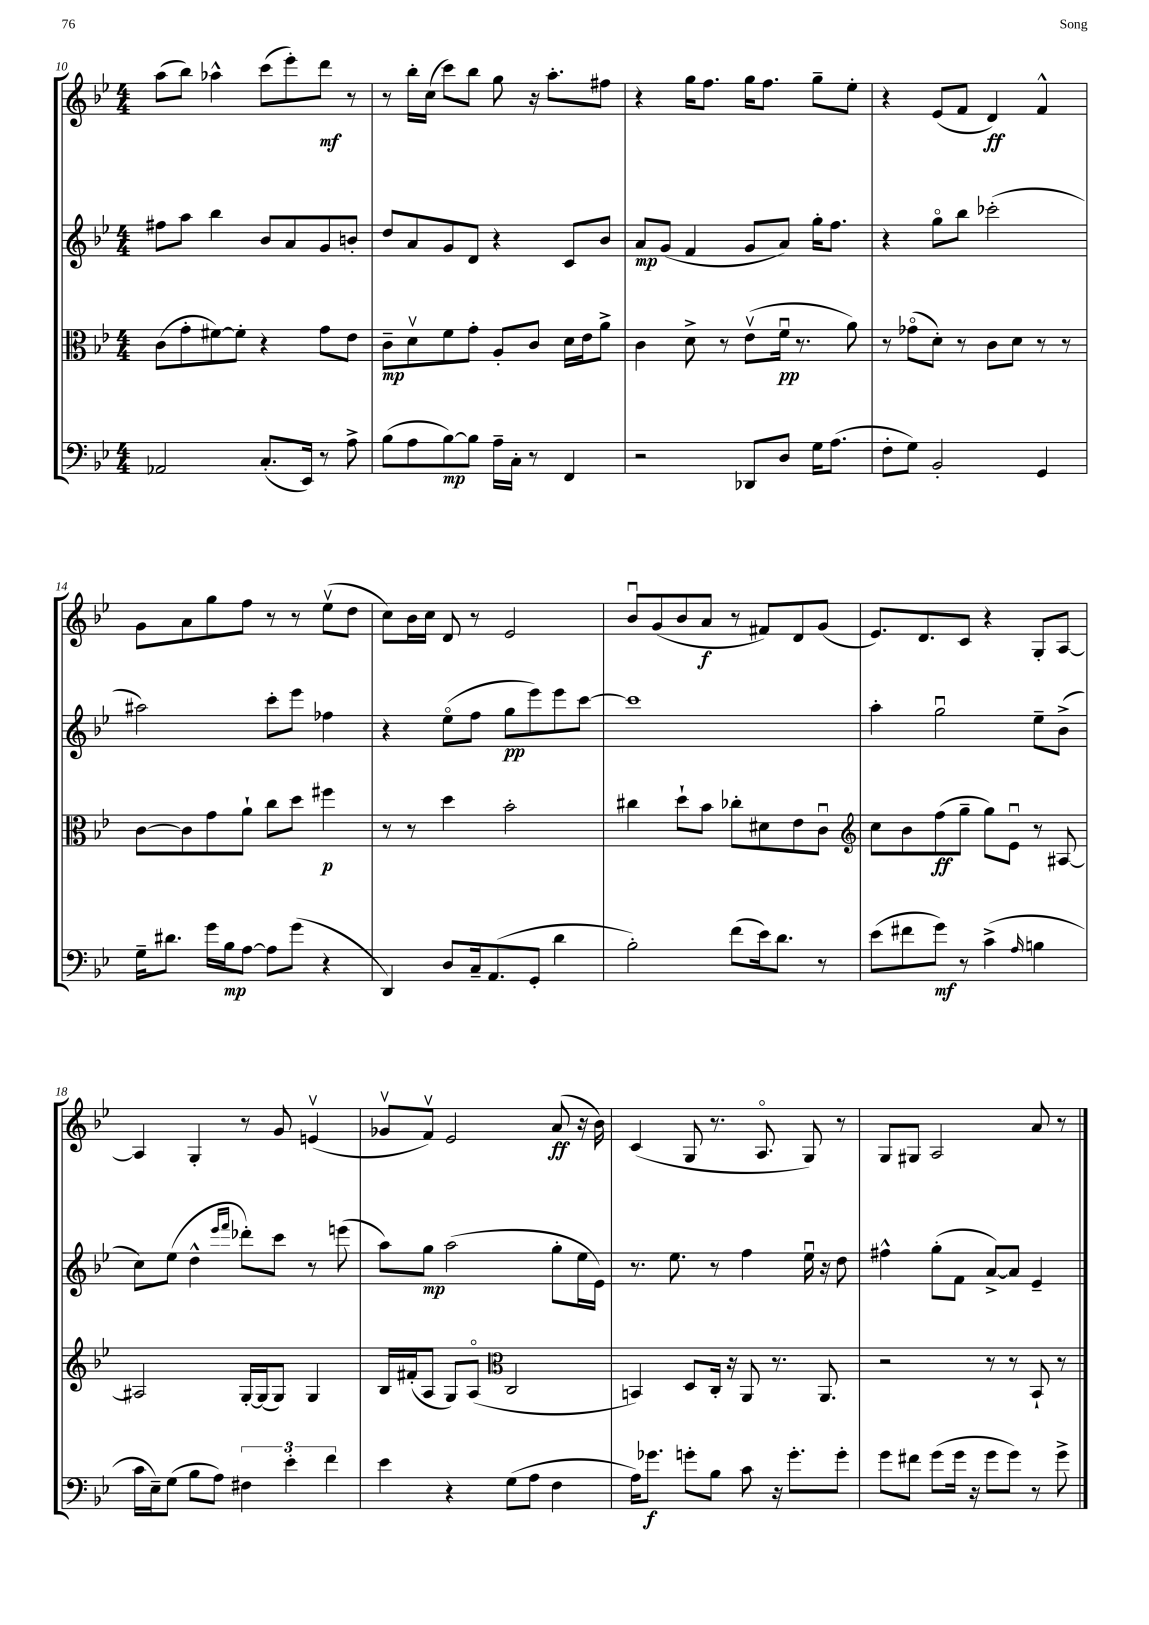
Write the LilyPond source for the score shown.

<<
\new StaffGroup <<
\new Staff = "s0" {
    \clef treble \key bes \major \numericTimeSignature \time 4/4
    a''8( bes''8) aes''4-^ c'''8( ees'''8-.) d'''8\mf r8 |
    r8 bes''16-. c''16( c'''8) bes''8 g''8 r16 a''8.-. fis''8 |
    r4 g''16 f''8. g''16 f''8. g''8-- ees''8-. |
    r4 ees'8( f'8 d'4\ff) f'4-^ |
    g'8 a'8 g''8 f''8 r8 r8 ees''8\upbow( d''8 |
    c''8) bes'16 c''16 d'8 r8 ees'2 |
    bes'8\downbow g'8( bes'8 a'8\f r8 fis'8) d'8 g'8( |
    ees'8.) d'8. c'8 r4 g8-. a8~ |
    a4 g4-. r8 g'8 e'4\upbow( |
    ges'8\upbow f'8\upbow) ees'2 a'8\ff( r16 bes'16) |
    c'4( g8 r8. a8.\flageolet g8) r8 |
    g8 gis8 a2 a'8 r8 \bar "|." |
}
\new Staff = "s1" {
    \clef treble \key bes \major \numericTimeSignature \time 4/4
    fis''8 a''8 bes''4 bes'8 a'8 g'8 b'8-. |
    d''8 a'8 g'8 d'8 r4 c'8 bes'8 |
    a'8\mp g'8( f'4 g'8 a'8) g''16-. f''8. |
    r4 g''8\flageolet bes''8 ces'''2-.( |
    ais''2) c'''8-. ees'''8 fes''4 |
    r4 ees''8\flageolet( f''8 g''8\pp ees'''8) ees'''8 c'''8~ |
    c'''1 |
    a''4-. g''2\downbow ees''8-- bes'8->( |
    c''8) ees''8( d''4-^ \grace { ees'''16 f'''16 } des'''8-.) c'''8 r8 e'''8( |
    a''8) g''8\mp a''2( g''8-. ees''16 ees'16) |
    r8. ees''8. r8 f''4 ees''16\downbow r16 d''8 |
    fis''4-^ g''8-.( f'8 a'8~->) a'8 ees'4-- \bar "|." |
}
\new Staff = "s2" {
    \clef alto \key bes \major \numericTimeSignature \time 4/4
    c'8( g'8-. fis'8~) fis'8-. r4 g'8 ees'8 |
    c'8--\mp d'8\upbow f'8 g'8-. a8-. c'8 d'16 ees'16 a'8-> |
    c'4 d'8-> r8 ees'8\upbow( f'16\downbow\pp r8. a'8) |
    r8 ges'8\flageolet( d'8-.) r8 c'8 d'8 r8 r8 |
    c'8~ c'8 g'8 a'8-! c''8 d''8 fis''4\p |
    r8 r8 d''4 bes'2-. |
    cis''4 d''8-! bes'8 ces''8-. dis'8 ees'8 c'8\downbow |
    \clef treble c''8 bes'8 f''8\ff( g''8-- g''8) ees'8\downbow r8 ais8~ |
    ais2 g16~-. g16( g8) g4 |
    bes16 fis'16-.( a8 g8) a8\flageolet( \clef alto c2 |
    b,4) d8 c16-. r16 a,8 r8. a,8. |
    r2 r8 r8 bes,8-! r8 \bar "|." |
}
\new Staff = "s3" {
    \clef bass \key bes \major \numericTimeSignature \time 4/4
    aes,2 c8.-.( ees,16) r8 a8-> |
    bes8( a8 bes8~\mp) bes8 a16-- c16-. r8 f,4 |
    r2 des,8 d8 g16 a8.( |
    f8-. g8) bes,2-. g,4 |
    g16-- dis'8. g'16 bes16\mp a8~ a8 g'8( r4 |
    d,4) d8 c16-- a,8.( g,8-. d'4 |
    bes2-.) f'8( ees'16) d'8. r8 |
    ees'8( fis'8 g'8\mf) r8 c'4->( \grace { a16 } b4 |
    c'16 ees16--) g8( bes8 a8) \tuplet 3/2 { fis4 ees'4-. f'4 } |
    ees'4 r4 g8( a8 f4 |
    a16) ges'8.\f g'8-. bes8 c'8 r16 g'8.-. g'8-. |
    g'8 fis'8 g'8( g'16 r16 g'8 g'8) r8 g'8-> \bar "|." |
}
>>
>>
\layout { \context { \Score currentBarNumber = #10 } }
